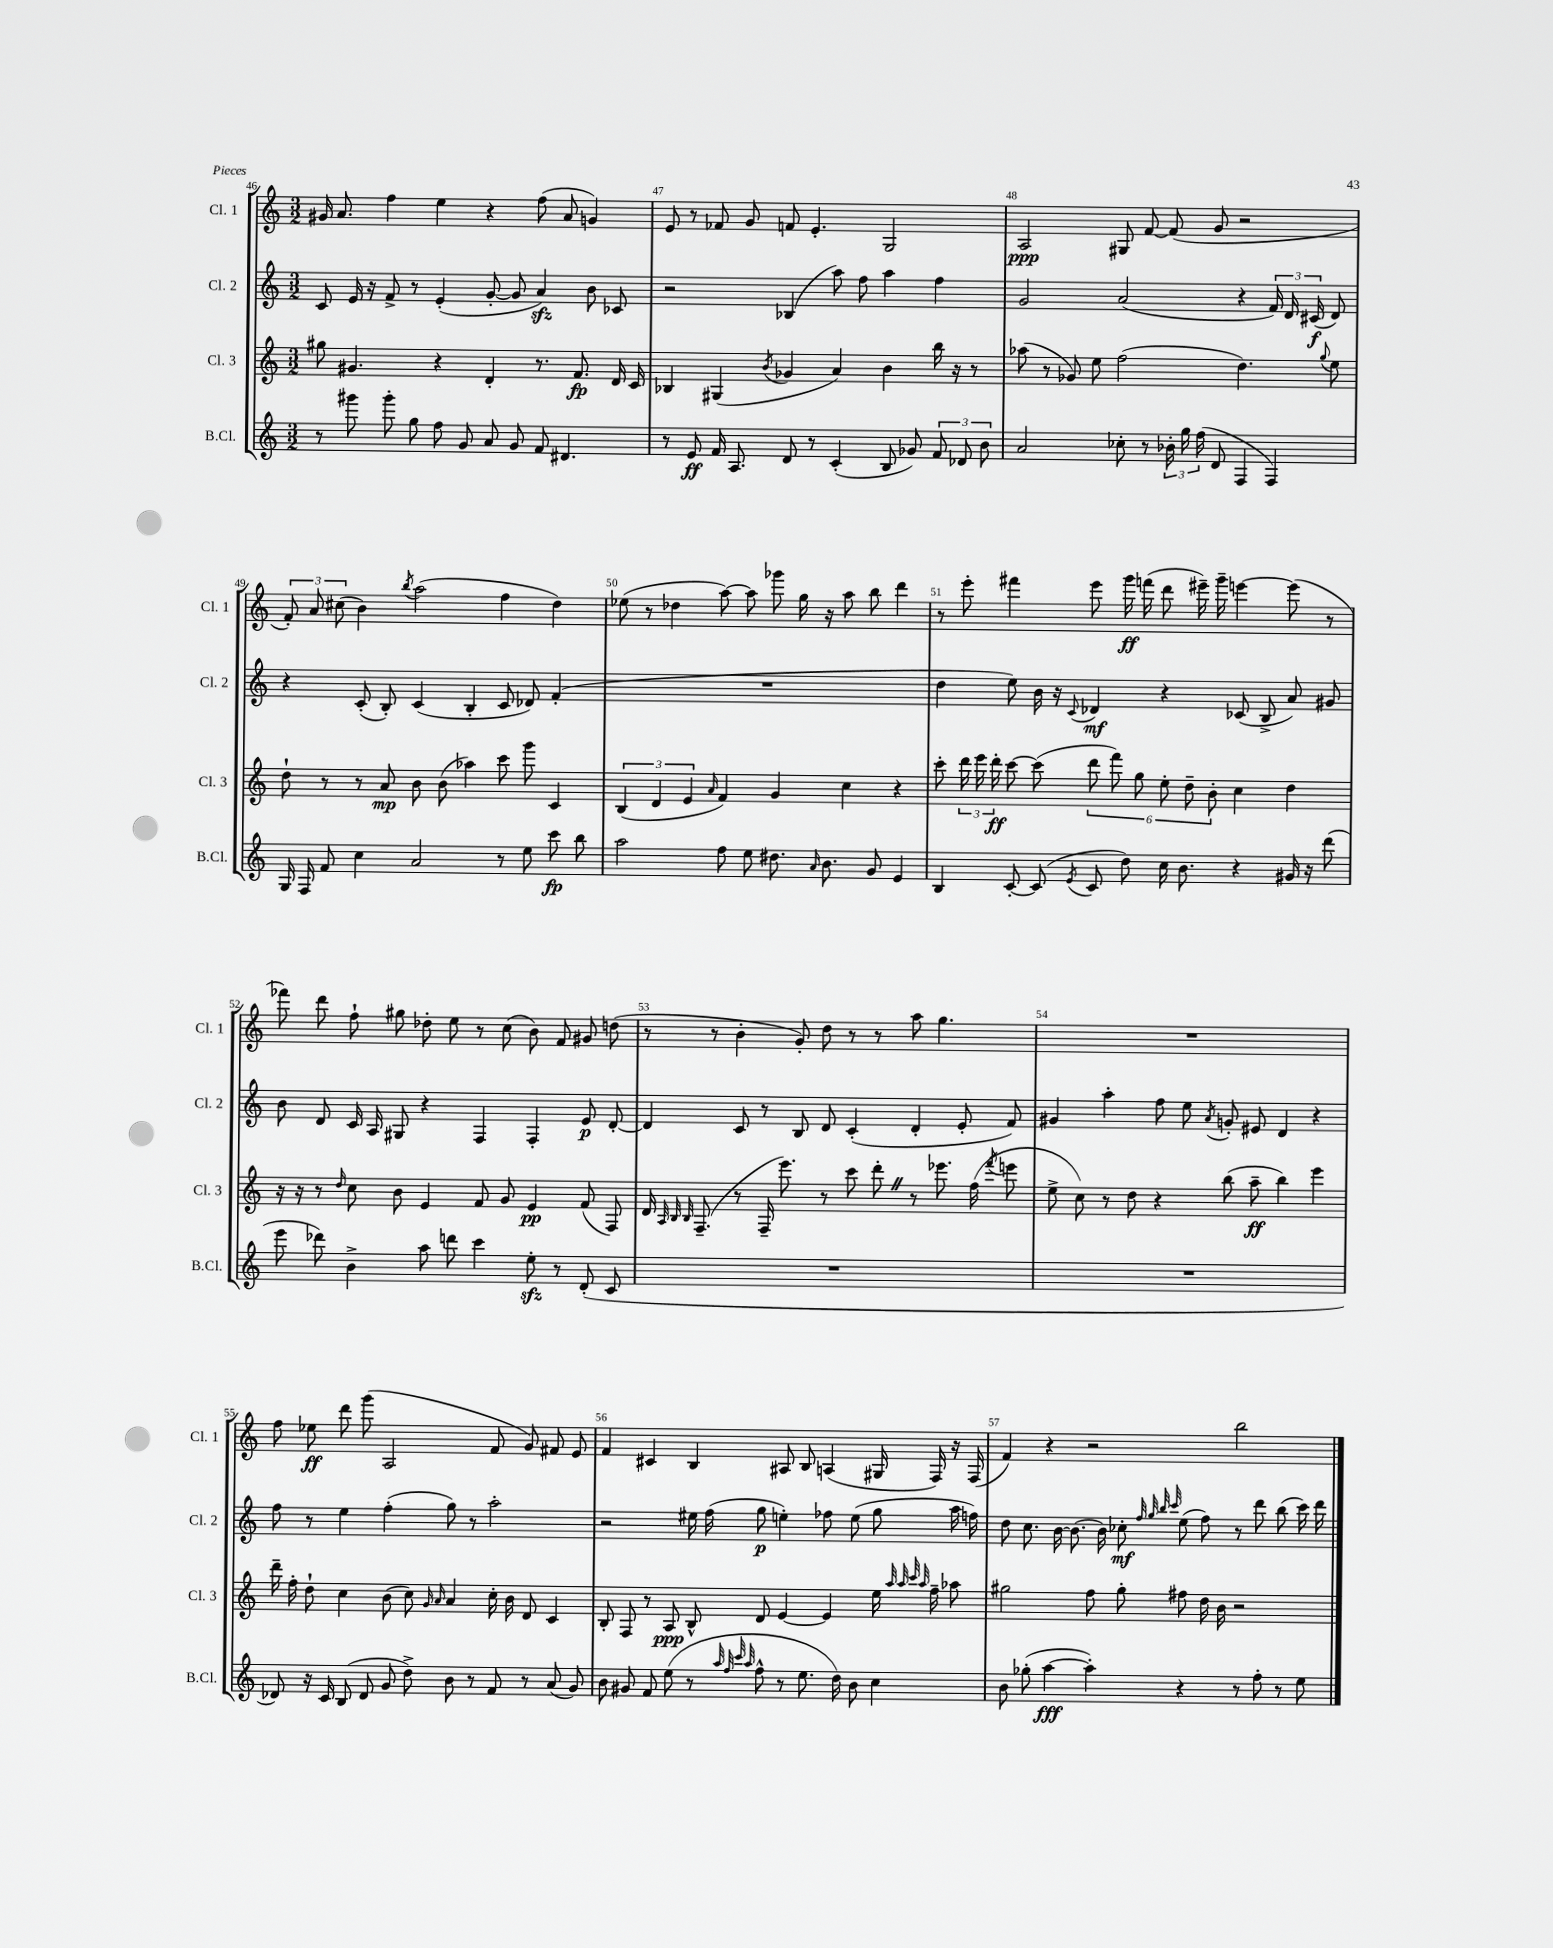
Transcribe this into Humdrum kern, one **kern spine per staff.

**kern	**kern	**kern	**kern
*staff4	*staff3	*staff2	*staff1
*clefG2	*clefG2	*clefG2	*clefG2
*k[]	*k[]	*k[]	*k[]
*M3/2	*M3/2	*M3/2	*M3/2
8r	8gg#	8c	16g#
.	.	.	8.a
8ggg#	4.g#	16e	.
.	.	16r	.
8ggg#'	.	8f^	4ff
8gg	.	8r	.
8ff	4r	(4e'	4ee
8g	.	.	.
8a	4d'	[8g'	4r
8g	.	8g]	.
8f	8.r	4a)	(8ff
4.d#	.	.	8a
.	8.f	.	.
.	.	8b	4g)
.	16d	8c-	.
.	16c	.	.
=	=	=	=
8r	4B-	2r	8e
8e	.	.	8r
16f	(4G#	.	8f-
8.A	.	.	.
.	.	.	8g
.	8qb	.	.
8d	4g-	(4B-	8f
8r	.	.	4.e'
(4c'	4a)	8aa)	.
.	.	8ff	.
8B	4b	4aa	2G
8g-)	.	.	.
12f	16bb	4ff	.
.	16r	.	.
12d-	.	.	.
.	8r	.	.
12b	.	.	.
=	=	=	=
2a	(8aa-	2g	2A
.	8r	.	.
.	8g-)	.	.
.	8ee	.	.
8cc-'	(2ff	(2a	8G#
8r	.	.	[8f
24b-'	.	.	(8f]
24gg	.	.	.
(24ff	.	.	.
8d	.	.	8g
4F	4.dd)	4r	2r
4F)	.	24f)	.
.	.	24d	.
.	.	(24c#	.
.	8qqgg	.	.
.	8ee	8d)	.
=	=	=	=
16G	8dd`	4r	12f')
16F	.	.	.
.	.	.	12a
8f	8r	.	.
.	.	.	(12cc#
4cc	8r	(8c'	4b)
.	8a	8B')	.
.	.	.	8qbb
2a	8b	(4c	(2aa
.	(8b	.	.
.	4aa-)	4B'	.
8r	8ccc	8c	4ff
8ee	8ggg	8d-)	.
8ccc	4c	(4f'	4dd)
8bb	.	.	.
=	=	=	=
2aa	(6B	1.r	(8ee-
.	.	.	8r
.	6d	.	.
.	.	.	4dd-
.	6e	.	.
.	16qqa	.	.
8ff	4f)	.	[8aa)
8ee	.	.	8aa]
8.dd#	4g	.	8ggg-
.	.	.	16gg
16qqa	.	.	.
8.b	.	.	16r
.	4cc	.	8aa
8g	.	.	8bb
4e	4r	.	4ddd
=	=	=	=
4B	8ccc'	4dd	8r
.	24ddd	.	8eee'
.	24eee	.	.
.	24ddd'	.	.
[8c'	[8ccc	8ee)	4fff#
(8c]	(8ccc]	16b	.
.	.	16r	.
8qe	.	8qqc	.
8c	12ddd	4d-	8eee
.	12fff)	.	.
8dd)	.	.	16ggg
.	12gg	.	.
.	.	.	(16fff
16cc	12ee'	4r	8ddd
8.b	.	.	.
.	12dd~	.	.
.	.	.	16eee#~)
.	12b'	.	.
.	.	.	16ggg~
4r	4cc	(8c-	[4eee
.	.	8B^	.
16g#	4dd	8a)	(8eee]
16r	.	.	.
(8ddd	.	8g#	8r
=	=	=	=
8eee	16r	8b	8fff-)
.	16r	.	.
8ddd-)	8r	8d	8ddd
.	16qqdd	.	.
4b^	8cc	16c	8ff`
.	.	16A	.
.	8b	8G#	8gg#
8aa	4e	4r	8dd-'
8ddd	.	.	8ee
4ccc	8f	4F	8r
.	8g	.	(8cc
8ee'	4e	4F'	8b)
8r	.	.	8f
(8d'	(8f	8e	8g#
8c	8F)	[8d'	(8dd
=	=	=	=
1.r	16d	4d]	8r
.	32qqA	.	.
.	32qqB	.	.
.	32qqB	.	.
.	(8.F~	.	.
.	.	.	8r
.	8r	8c	4b'
.	16F~	8r	.
.	8.eee)	.	.
.	.	8B	8g')
.	8r	8d	8dd
.	8ccc	(4c'	8r
.	8ddd'	.	8r
.	8r	4d'	8aa
.	8.eee-	.	4.gg
.	.	8e'	.
.	(16ff	.	.
.	8qfff	.	.
.	8eee	8f)	.
=	=	=	=
1.r	8ee^	4g#	1.r
.	8cc)	.	.
.	8r	4aa'	.
.	8dd	.	.
.	4r	8ff	.
.	.	8ee	.
.	.	8qa	.
.	(8bb	8g'	.
.	8aa~	8e#	.
.	4bb)	4d	.
.	4eee	4r	.
=	=	=	=
8d-)	16ddd~	8ff	8ff
.	16ff'	.	.
16r	8dd`	8r	8ee-
16c	.	.	.
(8B	4cc	4ee	8ddd
8d-	.	.	(8ggg
8g	(8b	(4ff'	2A
8dd^)	8cc)	.	.
.	16qqg	.	.
.	16qqa	.	.
8b	4a	8gg)	.
8r	.	8r	.
8f	16cc'	2aa'	8f
.	16b	.	.
8r	8d	.	8g)
(8a	4c	.	8f#
8g)	.	.	8e
=	=	=	=
8b	8B'	2r	4f
8g#	8F	.	.
8f	8r	.	4c#
(8ee	8A	.	.
8r	8B^^	16ee#	4B
.	.	(16ff	.
32qqaa	.	.	.
32qqff	.	.	.
32qqccc	.	.	.
32qqaa	.	.	.
8ff^^	8d	8gg	.
8r	[4e	4ee')	8A#
8.ee	.	.	8B
.	4e]	8ff-	(4A
16dd)	.	.	.
8b	.	(8ee	.
4cc	16ee	8gg	16G#
.	32qqaa	.	.
.	32qqaa	.	.
.	32qqccc	.	.
.	32qqaa	.	.
.	16ff~	.	16F)
.	8aa-	16aa	16r
.	.	16ff)	(16F
=	=	=	=
8b	2gg#	8dd	4f)
(8gg-'	.	8.cc	.
[4aa	.	.	4r
.	.	[16b	.
.	.	(8.b]	.
4aa'])	8ff	.	2r
.	.	16b)	.
.	8gg#'	8cc-'	.
.	.	32qqff	.
.	.	32qqgg	.
.	.	32qqbb	.
.	.	32qqccc	.
4r	8ff#	(8ee	.
.	16dd	8ff)	.
.	16b	.	.
8r	2r	8r	2bb
8ff'	.	8ddd	.
8r	.	(8bb	.
8ee	.	16ccc)	.
.	.	16ddd	.
==	==	==	==
*-	*-	*-	*-
